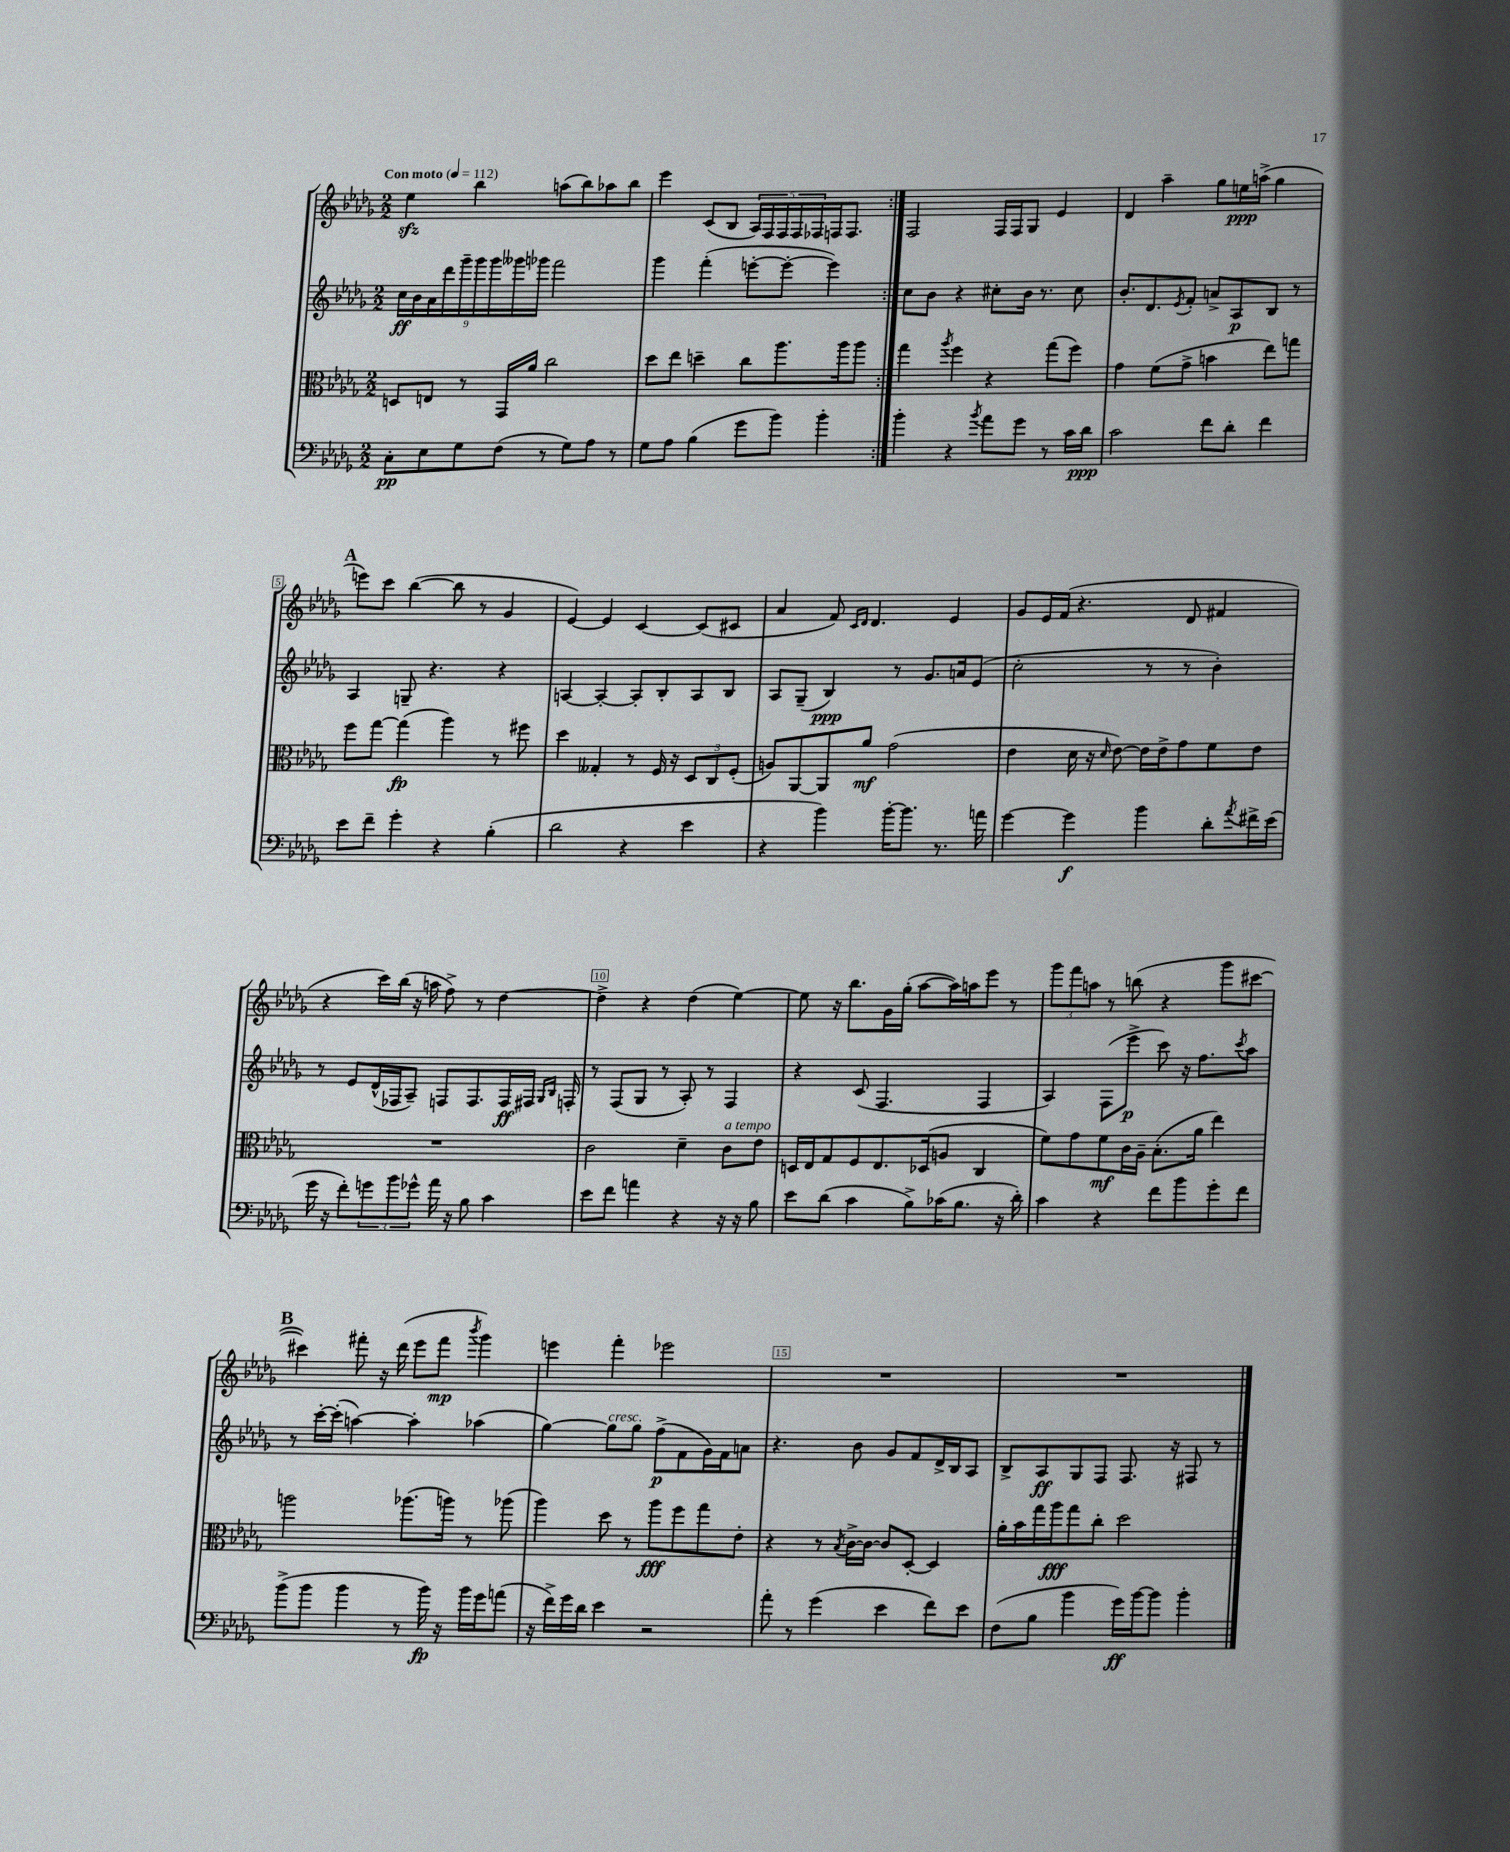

**kern	**dynam	**kern	**dynam	**kern	**dynam	**kern	**dynam
*part4	*part4	*part3	*part3	*part2	*part2	*part1	*part1
*staff4	*staff4	*staff3	*staff3	*staff2	*staff2	*staff1	*staff1
*clefF4	*	*clefC3	*	*clefG2	*	*clefG2	*
*k[b-e-a-d-g-]	*	*k[b-e-a-d-g-]	*	*k[b-e-a-d-g-]	*	*k[b-e-a-d-g-]	*
*M2/2	*	*M2/2	*	*M2/2	*	*M2/2	*
*MM112	*	*MM112	*	*MM112	*	*MM112	*
=1	=1	=1	=1	=1	=1	=1	=1
!	!	!	!	!	!	!LO:TX:a:B:t=Con moto	!
8C'\L	pp	8Dn/L	.	18cc\LL	ff	4ee-zz\	.
.	.	.	.	18b-\	.	.	.
.	.	.	.	18a-\	.	.	.
8E-\	.	8En/J	.	.	.	.	.
.	.	.	.	18ddd-\	.	.	.
.	.	.	.	18ggg-~\	.	.	.
8G-\	.	8r	.	.	.	4bb-\	.
.	.	.	.	18ggg-\	.	.	.
.	.	.	.	18ggg-\	.	.	.
(8F\J	.	16GG-/LL	.	.	.	.	.
.	.	.	.	18ggg--X\	.	.	.
.	.	16a-/JJ	.	.	.	.	.
.	.	.	.	18ggg-X\JJ	.	.	.
8r	.	2cc\	.	2fff\	.	(8aan\L	.
8G-\L)	.	.	.	.	.	8bb-\)	.
8A-\J	.	.	.	.	.	8aa-X\	.
8r	.	.	.	.	.	8bb-\J	.
=2	=2	=2	=2	=2	=2	=2	=2
8G-\L	.	8dd-\L	.	4ggg-\	.	4eee-\	.
8A-\J	.	8ee-\J	.	.	.	.	.
(4B-\	.	4ddn~\	.	(4fff'\	.	(8c/L	.
.	.	.	.	.	.	8B-/J	.
8g-\L	.	8cc\L	.	[8eeen'\L	.	20A-/LL)	.
.	.	.	.	.	.	20F/	.
.	.	.	.	.	.	20F/	.
8b-\J)	.	8.aa-\	.	8eee'\J_	.	.	.
.	.	.	.	.	.	20F/	.
.	.	.	.	.	.	20F-X/	.
4b-'\	.	.	.	4eee\])	.	16Fn/J	.
.	.	16aa-\k	.	.	.	8.F/J	.
.	.	8aa-\J	.	.	.	.	.
=3:|!	=3:|!	=3:|!	=3:|!	=3:|!	=3:|!	=3:|!	=3:|!
4b-'\	.	4gg-\	.	8cc\L	.	2F/	.
.	.	.	.	8b-\J	.	.	.
.	.	8qaa-/	.	.	.	.	.
4r	.	4ff\	.	4r	.	.	.
8qb-/	.	.	.	.	.	.	.
8a-\L	.	4r	.	8cc#X'\L	.	16F/LL	.
.	.	.	.	.	.	16F/J	.
8g-\J	.	.	.	16b-\Jk	.	8G-/J	.
.	.	.	.	8.r	.	.	.
8r	.	(8gg-\L	.	.	.	4e-/	.
16c\LL	.	8ff\J)	.	8cc#\	.	.	.
16d-\JJ	ppp	.	.	.	.	.	.
=4	=4	=4	=4	=4	=4	=4	=4
2c\	.	4g-\	.	8.b-'/L	.	4d-/	.
.	.	.	.	8.d-/	.	.	.
.	.	(8f\L	.	.	.	4aa-~\	.
.	.	.	.	8qe-/	.	.	.
.	.	8g-^\J	.	8f'/J	.	.	.
8f\L	.	4bn\	.	8an^/L	.	8gg-\L	.
8d-'\J	.	.	.	8A-/	p	16een\L	ppp
.	.	.	.	.	.	(16aan^\JJ	.
4f\	.	8ee-\L)	.	8B-/J	.	4gg-\	.
.	.	8ggn\J	.	8r	.	.	.
!!LO:LB:g=z
!!LO:REH:place=s1:t=A
=5	=5	=5	=5	=5	=5	=5	=5
8e-\L	.	8ff\L	.	4A-/	.	8eeen\L)	.
8f~\J	.	[8gg-\J	.	.	.	8ccc\J	.
4g-'\	.	(4gg-\]	fp	8Gn~/	.	([4bb-\	.
.	.	.	.	4.r	.	.	.
4r	.	4aa-\)	.	.	.	8bb-\]	.
.	.	.	.	.	.	8r	.
(4B-'\	.	8r	.	4r	.	4g-/	.
.	.	8ff#X\	.	.	.	.	.
=6	=6	=6	=6	=6	=6	=6	=6
2d-\	.	4dd-\	.	[4An/	.	[4e-/)	.
.	.	4G--X'/	.	4A'/_	.	4e-/]	.
4r	.	8r	.	8A'/L]	.	[4c/	.
.	.	16F/	.	8B-'/	.	.	.
.	.	16r	.	.	.	.	.
4e-\	.	12D-/L	.	8A/	.	(8c/L]	.
.	.	12C/	.	.	.	.	.
.	.	.	.	8B-/J	.	8c#X/J	.
.	.	(12F'/J	.	.	.	.	.
=7	=7	=7	=7	=7	=7	=7	=7
4r	.	8An/L)	.	8A-/L	.	4a-/	.
.	.	[8AA-/	.	(8G-~/J	.	.	.
4b-\)	.	8AA-/]	.	4B-/)	ppp	8f/)	.
.	.	.	.	.	.	16qqc/LL	.
.	.	.	.	.	.	16qqd-/JJ	.
.	.	8a-/J	mf	.	.	4.d-/	.
[16b-'\KL	.	(2g-\	.	8r	.	.	.
8.b-\J]	.	.	.	.	.	.	.
.	.	.	.	8.g-/L	.	.	.
8.r	.	.	.	.	.	4e-/	.
.	.	.	.	16an/k	.	.	.
.	.	.	.	(8e-/J	.	.	.
16an\	.	.	.	.	.	.	.
=8	=8	=8	=8	=8	=8	=8	=8
[4g-\	.	4e-\	.	2cc'\	.	8g-/L	.
.	.	.	.	.	.	16e-/L	.
.	.	.	.	.	.	(16f/JJ	.
4g-\]	f	16d-\	.	.	.	4.r	.
.	.	16r	.	.	.	.	.
.	.	16qqd-/	.	.	.	.	.
.	.	[8e-\)	.	.	.	.	.
4b-\	.	16e-\LL]	.	8r	.	.	.
.	.	16e-^\J	.	.	.	.	.
.	.	8g-\	.	8r	.	8d-/	.
8d-'\L	.	8f\	.	4b-'\)	.	4f#X/	.
8qa-/	.	.	.	.	.	.	.
16f#X^\L	.	8e-\J	.	.	.	.	.
(16e-\JJ	.	.	.	.	.	.	.
!!LO:LB:g=z
=9	=9	=9	=9	=9	=9	=9	=9
16g-\	.	1r	.	8r	.	4r	.
16r	.	.	.	.	.	.	.
8f'\L)	.	.	.	8e-/L	.	.	.
12gn\	.	.	.	(16d-^^/L	.	16ccc\LL)	.
.	.	.	.	16F-X/J	.	(16bb-\JJ	.
12b-\	.	.	.	.	.	.	.
.	.	.	.	8A-~/J)	.	16r	.
12g-X^^\J	.	.	.	.	.	.	.
.	.	.	.	.	.	16aan\	.
16a-\	.	.	.	8Fn/L	.	8ff^\)	.
16r	.	.	.	.	.	.	.
8B-\	.	.	.	8.F/	.	8r	.
4c\	.	.	.	.	.	[4dd-\	.
.	.	.	.	16F/L	ff	.	.
.	.	.	.	16F#X/JJ	.	.	.
.	.	.	.	16qqG-/LL	.	.	.
.	.	.	.	16qqB-/JJ	.	.	.
.	.	.	.	16Fn'/	.	.	.
=10	=10	=10	=10	=10	=10	=10	=10
8e-\L	.	2c\	.	8r	.	4dd-^\]	.
8f\J	.	.	.	(8F/L	.	.	.
4an\	.	.	.	8G-/J	.	4r	.
.	.	.	.	8r	.	.	.
4r	.	4d-~\	.	8A-'/)	.	(4dd-\	.
.	.	.	.	8r	.	.	.
!	!	!LO:TX:a:i:t=a tempo	!	!	!	!	!
16r	.	8c\L	.	4F/	.	[4ee-\)	.
16r	.	.	.	.	.	.	.
8B-\	.	8e-\J	.	.	.	.	.
=11	=11	=11	=11	=11	=11	=11	=11
8e-\L	.	16Dn/LL	.	4r	.	8ee-\]	.
.	.	16E-/J	.	.	.	.	.
(8d-\J	.	8G-/	.	.	.	16r	.
.	.	.	.	.	.	8.bb-\L	.
4c\	.	8F/	.	(8c/	.	.	.
.	.	8.E-/	.	4.F/	.	16g-\L	.
.	.	.	.	.	.	(16gg-'\JJ	.
8B-^\L)	.	.	.	.	.	[8aa-\L	.
.	.	(16D-X/k	.	.	.	.	.
(16c-X\K	.	8An/J	.	.	.	16aa-\L])	.
8.B-\J	.	.	.	.	.	16aan\J	.
.	.	4C/	.	4F/	.	8eee-\J	.
16r	.	.	.	.	.	8r	.
16d-'\)	.	.	.	.	.	.	.
=12	=12	=12	=12	=12	=12	=12	=12
4c\	.	8f\L)	.	4A-/)	.	12ggg-\L	.
.	.	.	.	.	.	12fff\	.
.	.	8g-\	.	.	.	.	.
.	.	.	.	.	.	12aan\J	.
4r	.	8f\	mf	(8F\L	.	8r	.
.	.	16c\L	.	8eee-^\J	p	(8bbn\	.
.	.	16A-~\JJ	.	.	.	.	.
8f\L	.	(8.B-'\L	.	8ccc\)	.	4r	.
8b-\	.	.	.	16r	.	.	.
.	.	16a-\Jk	.	8.ff\L	.	.	.
8g-'\	.	4ee-\)	.	.	.	8ggg-\L	.
.	.	.	.	8qccc/	.	.	.
8f\J	.	.	.	8aa-\J	.	[8ccc#X\J	.
!!LO:LB:g=z
!!LO:REH:place=s1:t=B
=13	=13	=13	=13	=13	=13	=13	=13
(8b-^\L	.	2aan\	.	8r	.	4ccc#X\])	.
8b-\J	.	.	.	[16ccc'\LL	.	.	.
.	.	.	.	(16ccc'\JJ]	.	.	.
4b-\	.	.	.	[4aan\)	.	8fff#X'\	.
.	.	.	.	.	.	16r	.
.	.	.	.	.	.	(16ddd-\	.
8r	.	(8.aa-X\L	.	4aa'\]	.	8eee-\L	.
16b-\)	fp	.	.	.	.	8fff#\J	mp
16r	.	16aan\Jk)	.	.	.	.	.
.	.	.	.	.	.	8qbbb-/	.
16b-\LL	.	8r	.	(4aa-X\	.	4ggg-\)	.
16g-\J	.	.	.	.	.	.	.
(8an\J	.	(8aa-X\	.	.	.	.	.
=14	=14	=14	=14	=14	=14	=14	=14
16r	.	4aa-\)	.	[4gg-\)	.	4eeen\	.
16f^\LL)	.	.	.	.	.	.	.
16g-\	.	.	.	.	.	.	.
16d-\JJ	.	.	.	.	.	.	.
!	!	!	!	!LO:TX:a:i:t=cresc.	!	!	!
4e-\	.	8dd-\	.	8gg-\L]	.	4fff'\	.
.	.	8r	.	8gg-\J	.	.	.
2r	.	8aa-\L	fff	(8ff^\L	p	2eee-X\	.
.	.	8ff\	.	8f\	.	.	.
.	.	8gg-\	.	16g-\L)	.	.	.
.	.	.	.	16f\J	.	.	.
.	.	8e-'\J	.	8an\J	.	.	.
=15	=15	=15	=15	=15	=15	=15	=15
8a-'\	.	4r	.	4.r	.	1r	.
8r	.	.	.	.	.	.	.
(4g-\	.	8r	.	.	.	.	.
.	.	8qB-/	.	.	.	.	.
.	.	[16c^\LL	.	8b-\	.	.	.
.	.	16c\JJ_	.	.	.	.	.
4e-\	.	8c/L]	.	8g-/L	.	.	.
.	.	[8D-'/J	.	8f/	.	.	.
8f\L)	.	4D-/]	.	16d-^/L	.	.	.
.	.	.	.	16B-/J	.	.	.
8e-\J	.	.	.	8A-/J	.	.	.
=16	=16	=16	=16	=16	=16	=16	=16
(8F\L	.	16a-'\LL	.	8B-^/L	.	1r	.
.	.	16b-\	.	.	.	.	.
8B-\J	.	16gg-\	.	8A-/	ff	.	.
.	.	16aa-\J	fff	.	.	.	.
4b-\	.	8gg-\	.	8G-/	.	.	.
.	.	8cc'\J	.	8F/J	.	.	.
16g-\LL)	ff	2dd-\	.	8.F/	.	.	.
[16b-\J	.	.	.	.	.	.	.
8b-\J]	.	.	.	.	.	.	.
.	.	.	.	16r	.	.	.
4b-'\	.	.	.	8F#X/	.	.	.
.	.	.	.	8r	.	.	.
==	==	==	==	==	==	==	==
*-	*-	*-	*-	*-	*-	*-	*-
